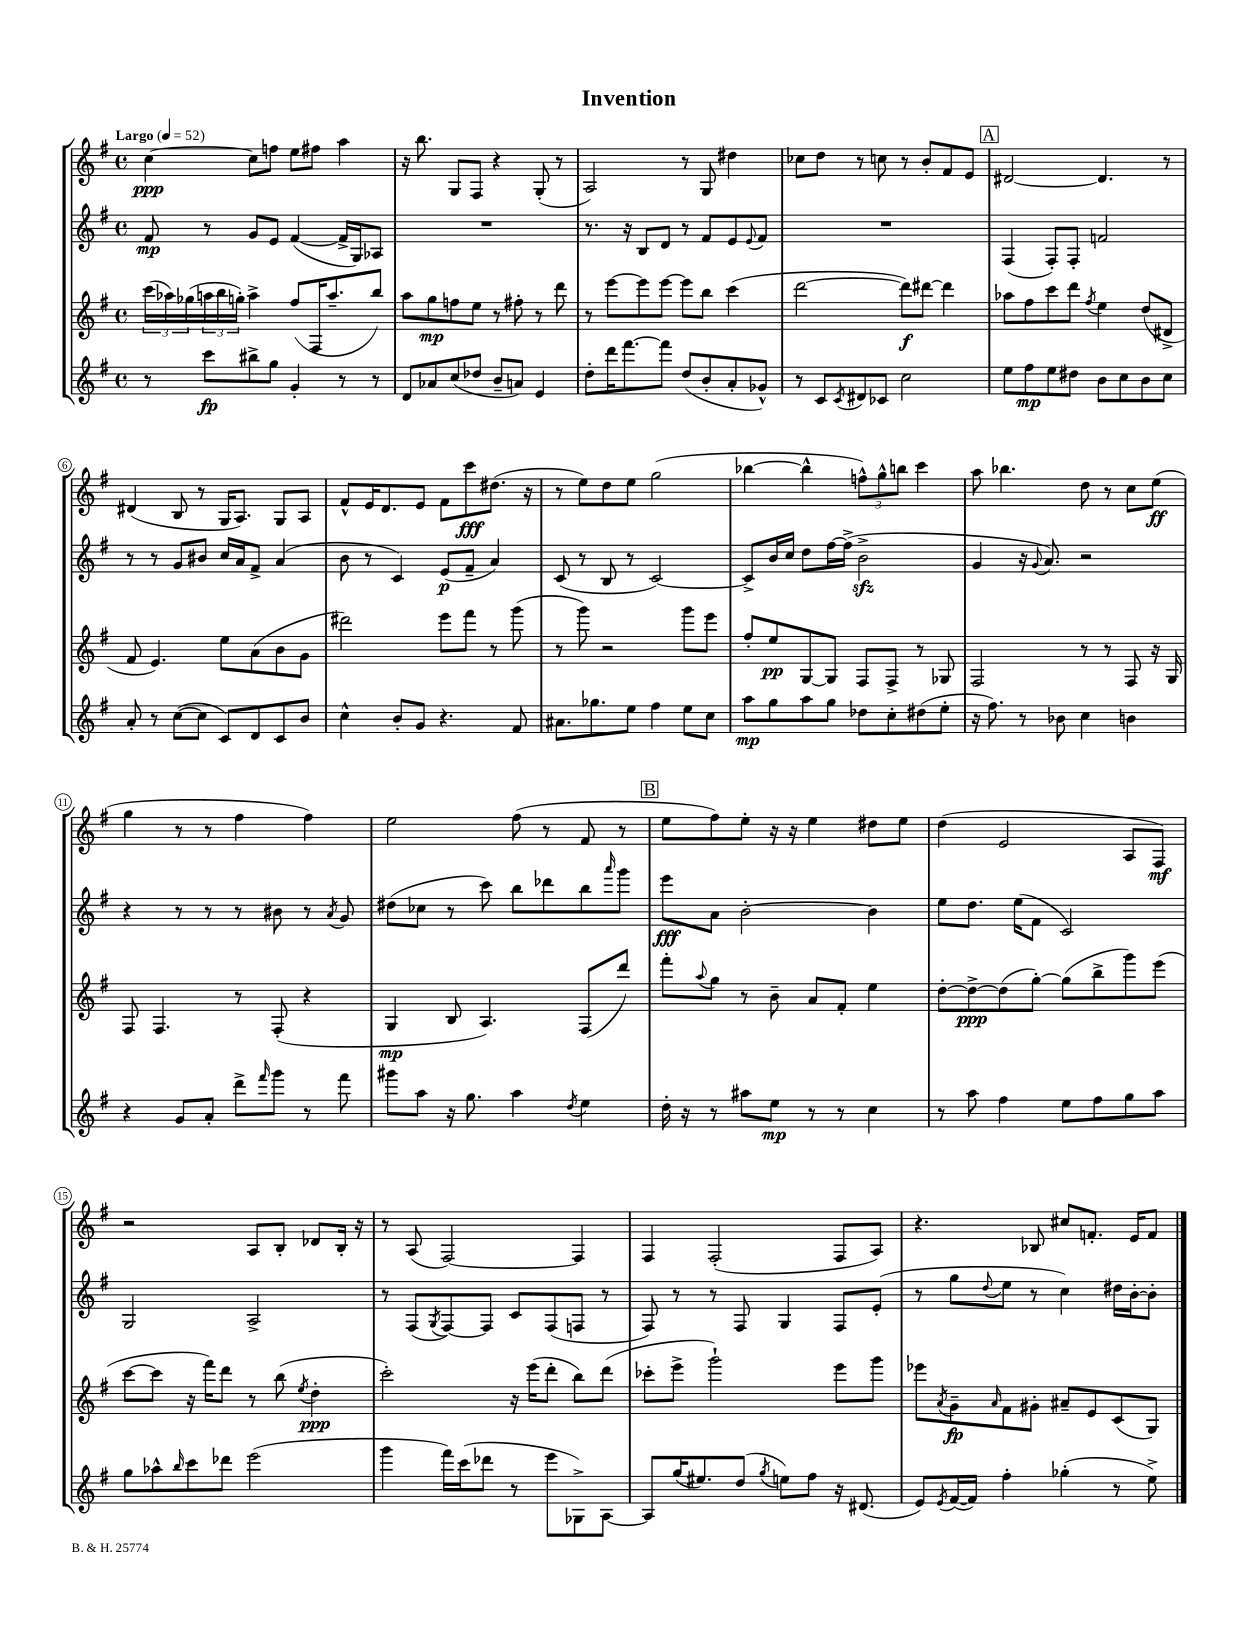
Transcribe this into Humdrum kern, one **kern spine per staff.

**kern	**kern	**kern	**kern
*staff4	*staff3	*staff2	*staff1
*clefG2	*clefG2	*clefG2	*clefG2
*k[f#]	*k[f#]	*k[f#]	*k[f#]
*M4/4	*M4/4	*M4/4	*M4/4
*met(c)	*met(c)	*met(c)	*met(c)
*MM52	*MM52	*MM52	*MM52
8r	(24ccc	8f#	[4cc
.	24aa-)	.	.
.	(24gg-	.	.
8ccc	24aa	8r	.
.	24bb	.	.
.	24gg')	.	.
8bb#^	4aa^	8g	8cc]
8gg	.	8e	8ff
4g'	(8ff#	([4f#	8ee
.	16F#	.	8ff#
.	8.aa~	.	.
8r	.	16f#^]	4aa
.	.	16G)	.
8r	8bb)	8A-	.
=	=	=	=
8d	8aa	1r	16r
.	.	.	8.bb
8a-	8gg	.	.
(8cc	8ff	.	8G
8dd-	8ee	.	8F#
8b~	8r	.	4r
8a)	8ff#'	.	.
4e	8r	.	(8G'
.	8ddd	.	8r
=	=	=	=
8dd'	8r	8.r	2A)
16ddd	[8eee	.	.
[8.fff#	.	16r	.
.	8eee]	8B	.
8fff#]	[8eee	8d	.
(8dd	8eee]	8r	8r
8b'	8bb	8f#	8G
8a'	(4ccc	8e	4dd#
.	.	8qqe	.
8g-^^)	.	8f#	.
=	=	=	=
8r	[2ddd	1r	8cc-
8c	.	.	8dd
8qc	.	.	.
8d#	.	.	8r
8c-	.	.	8cc
2cc	8ddd])	.	8r
.	[8ddd#	.	8b'
.	4ddd#]	.	8f#
.	.	.	8e
=	=	=	=
8ee	8aa-	(4F#	[2d#
8ff#	8ff#	.	.
8ee	8ccc	8F#')	.
8dd#	8ddd	8F#'	.
.	8qff#	.	.
8b	4ee	2f	4.d#]
8cc	.	.	.
8b	(8dd	.	.
8cc	8d#^	.	8r
=	=	=	=
8a'	8f#	8r	(4d#
8r	4.e)	8r	.
([8cc	.	8g	8B
8cc]	.	8b#	8r
8c)	8ee	16cc	16G
.	.	16a	8.A)
8d	(8a	8f#^	.
8c	8b	(4a	8G
8b	8g	.	8A
=	=	=	=
4cc^^	2ddd#)	8b	8f#^^
.	.	8r	16e
.	.	.	8.d
8b'	.	4c)	.
8g	.	.	8e
4.r	8eee	(8e	8f#
.	8fff#	8f#~	8ccc
.	8r	4a)	(8.dd#
8f#	(8ggg	.	.
.	.	.	16r
=	=	=	=
8.a#	8r	(8c	8r
.	8ggg)	8r	8ee)
8.gg-	.	.	.
.	2r	8B	8dd
8ee	.	8r	8ee
4ff#	.	[2c)	(2gg
8ee	8ggg	.	.
8cc	8eee	.	.
=	=	=	=
8aa	8ff#'	8c^]	[4bb-
8gg	8ee	16b	.
.	.	16cc	.
8aa	[8G	8dd	4bb-^^]
8gg	8G]	[16ff#	.
.	.	(16ff#^]	.
8dd-	8F#	2b^	12ff^^)
.	.	.	12gg^^
8cc'	8F#^	.	.
.	.	.	12bb
(8dd#	8r	.	4ccc
8ee'	8G-	.	.
=	=	=	=
16r	2F#	4g	8aa
8.ff#)	.	.	.
.	.	.	4.bb-
8r	.	16r	.
.	.	8qqg	.
.	.	8.a)	.
8b-	.	.	.
4cc	8r	2r	8dd
.	8r	.	8r
4b	8F#	.	8cc
.	16r	.	(8ee
.	16G	.	.
=	=	=	=
4r	8F#	4r	4gg
.	4.F#	.	.
8g	.	8r	8r
8a'	.	8r	8r
8ddd^	8r	8r	4ff#
16qqfff#	.	.	.
8ggg	(8F#'	8b#	.
8r	4r	8r	4ff#)
.	.	8qa	.
8fff#	.	8g	.
=	=	=	=
8ggg#	4G	(8dd#	2ee
8aa	.	8cc-	.
16r	8B	8r	.
8.gg	.	.	.
.	4.A)	8ccc)	.
4aa	.	8bb	(8ff#
.	.	8ddd-	8r
8qdd	.	.	.
4ee	(8F#	8bb	8f#
.	.	16qqaaa	.
.	8ddd)	8ggg	8r
=	=	=	=
16dd'	8fff#'	8eee	8ee
16r	.	.	.
.	8qqaa	.	.
8r	8gg	8a	8ff#)
8aa#	8r	[2b'	8ee'
8ee	8b~	.	16r
.	.	.	16r
8r	8a	.	4ee
8r	8f#'	.	.
4cc	4ee	4b]	8dd#
.	.	.	8ee
=	=	=	=
8r	[8dd'	8ee	(4dd
8aa	8dd^_	8.dd	.
4ff#	(8dd]	.	2e
.	.	(16ee	.
.	[8gg')	8f#	.
8ee	(8gg]	2c)	.
8ff#	8bb^	.	.
8gg	8ggg)	.	8A
8aa	(8eee	.	8F#)
=	=	=	=
8gg	[8ccc	2G	2r
8aa-^^	8ccc]	.	.
16qqbb	.	.	.
8ccc	16r	.	.
.	16fff#)	.	.
8ddd-	8ddd	.	.
(2eee	8r	2A^	8A
.	(8bb	.	8B'
.	8qee	.	.
.	4dd'	.	8d-
.	.	.	16B'
.	.	.	16r
=	=	=	=
4ggg	2ccc')	8r	8r
.	.	(8F#	(8A
.	.	8qG	.
16fff#)	.	[8F#)	[2F#)
(16ccc	.	.	.
8ddd-	.	8F#]	.
8r	16r	8c	.
.	(16eee	.	.
8eee	8ddd'	(8F#	.
8G-^)	8bb)	8F	4F#]
[8A	(8ddd	8r	.
=	=	=	=
8A]	8ccc-'	8F#)	4F#
(16gg	8eee^	8r	.
8.ee#)	.	.	.
.	2ggg`)	8r	(2F#'
(8dd	.	8F#	.
8qgg	.	.	.
8ee)	.	4G	.
8ff#	.	.	.
16r	8eee	8F#	8F#
(8.d#	.	.	.
.	8ggg	(8e'	8A)
=	=	=	=
8e)	8eee-	8r	4.r
8qe	8qa	.	.
([16f#	8g~	8gg	.
16f#])	.	.	.
.	16qqa	8qqdd	.
4ff#'	8f#	8ee	.
.	8g#'	8r	8B-
(4gg-'	8a#~	4cc)	8cc#
.	8e	.	8.f'
8r	(8c	16dd#	.
.	.	[16b'	16e
8ee^)	8G)	8b']	8f
==	==	==	==
*-	*-	*-	*-
